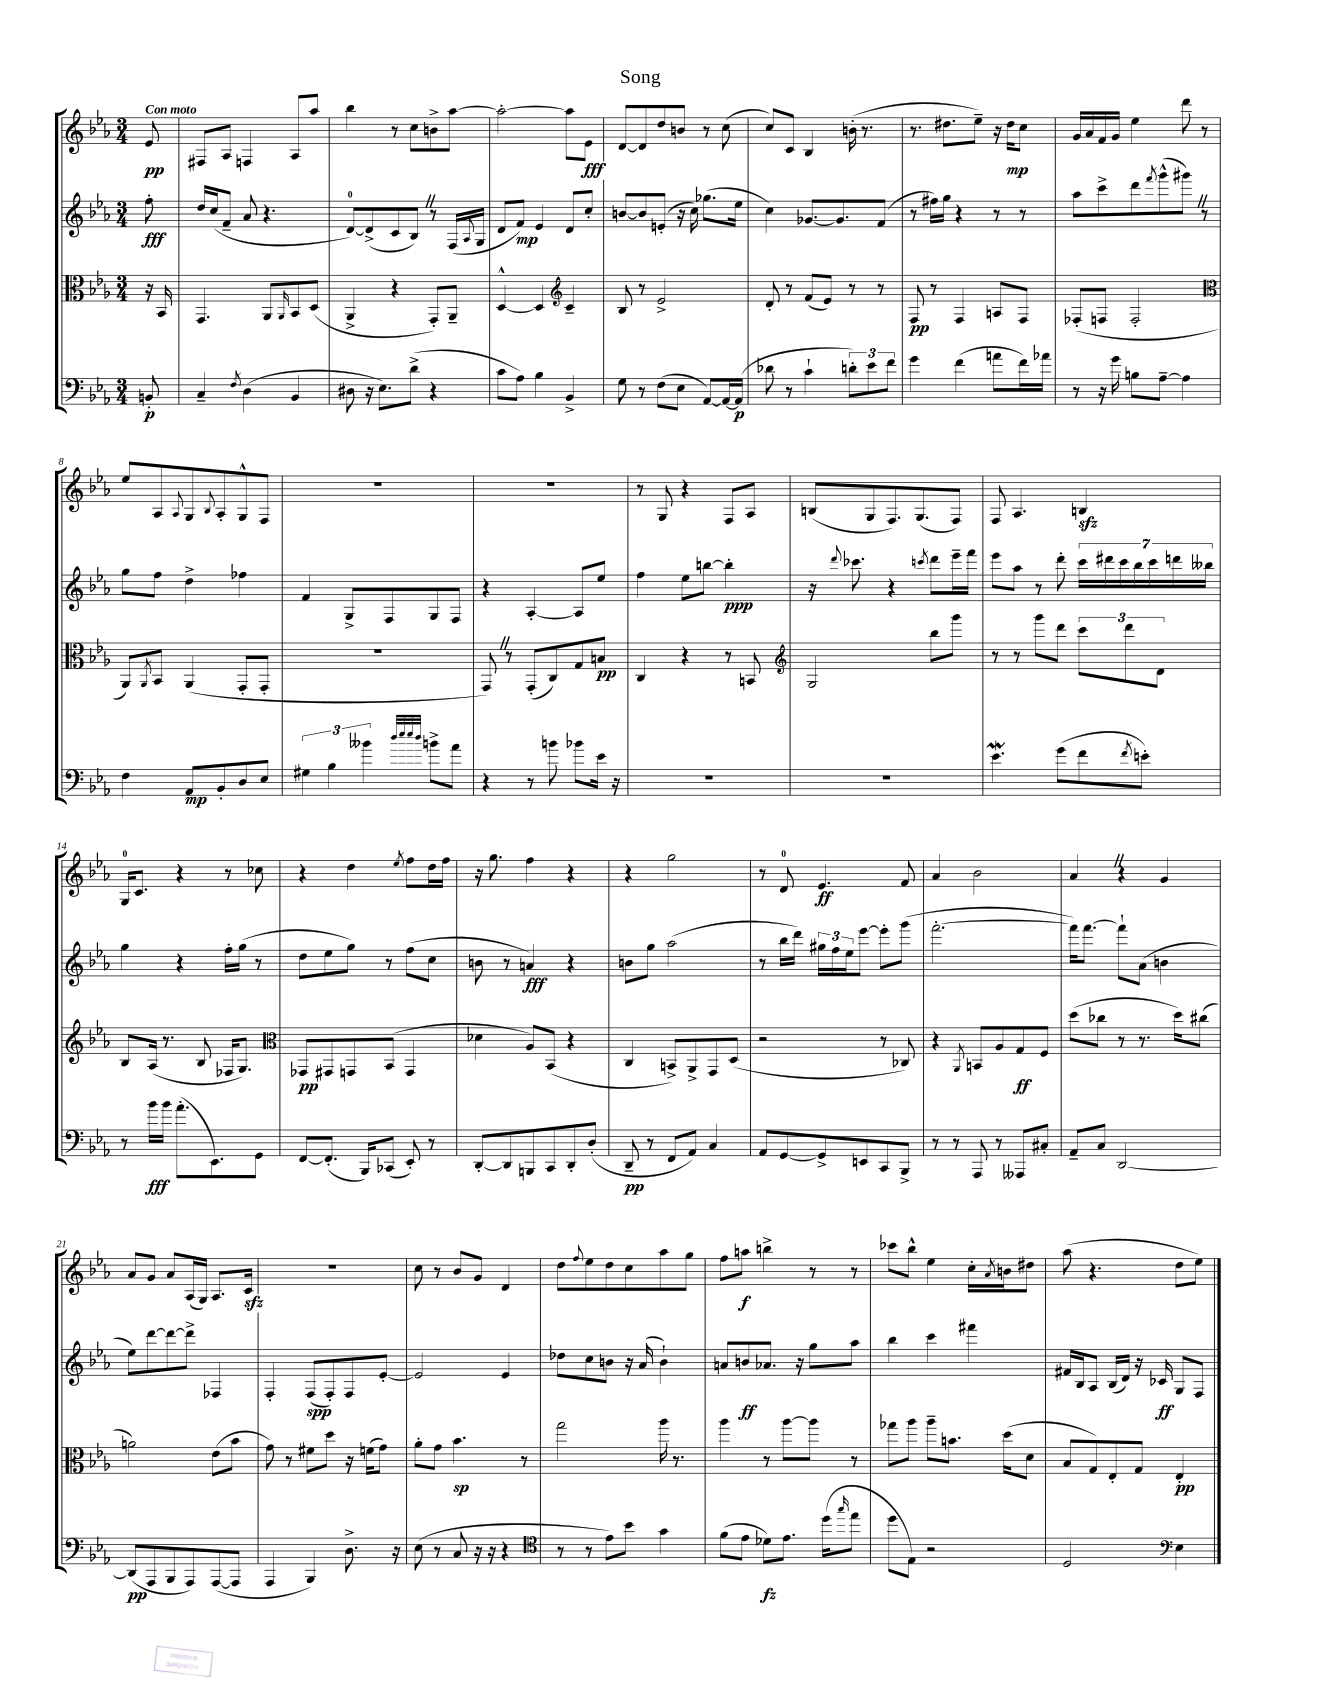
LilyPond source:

\header { title = "Song" }
<<
\new StaffGroup <<
\new Staff = "s0" {
    \clef treble \key ees \major \numericTimeSignature \time 3/4 \partial 8 \tempo "Con moto"
    ees'8\pp |
    fis8 aes8 f4 aes8 aes''8 |
    bes''4 r8 c''8 b'8-> aes''8~ |
    aes''2~-. aes''8 ees'8\fff |
    d'8~ d'8 d''8 b'8 r8 c''8( |
    c''8) c'8 bes4 b'16-.( r8. |
    r8. dis''8. ees''8--) r16 dis''16\mp c''8 |
    g'16 aes'16 f'16 g'16 ees''4 d'''8 r8 |
    ees''8 aes8 \appoggiatura { aes8 } g8 \appoggiatura { bes8 } aes8-. g8-^ f8 |
    R2. |
    R2. |
    r8 g8 r4 f8 aes8 |
    b8( g8 f8.) g8.( f8) |
    f8 aes4. b4\sfz |
    g16-0 c'8. r4 r8 ces''8 |
    r4 d''4 \acciaccatura { ees''8 } f''8 d''16 f''16 |
    r16 g''8. f''4 r4 |
    r4 g''2 |
    r8 d'8-0 ees'4.\ff f'8 |
    aes'4 bes'2 |
    aes'4 \once \override BreathingSign.text = \markup { \musicglyph "scripts.caesura.straight" } \breathe r4 g'4 |
    aes'8 g'8 aes'8 aes16( g16) aes8. c'16\sfz |
    R2. |
    c''8 r8 bes'8 g'8 d'4 |
    d''8 \appoggiatura { f''8 } ees''8 d''8 c''8 aes''8 g''8 |
    f''8 a''8\f b''4-> r8 r8 |
    ces'''8 bes''8-^ ees''4 c''16-. \acciaccatura { aes'8 } b'16 dis''8 |
    aes''8( r4. d''8 ees''8) \bar "|." |
}
\new Staff = "s1" {
    \clef treble \key ees \major \numericTimeSignature \time 3/4 \partial 8
    f''8-.\fff |
    d''16 c''16( f'8-- aes'8 r4. |
    d'8-0~) d'8->( c'8 bes8) \once \override BreathingSign.text = \markup { \musicglyph "scripts.caesura.straight" } \breathe r8 f16( \appoggiatura { aes8 } g16 |
    d'8 f'8\mp) ees'4 d'8 c''8-. |
    b'8~ b'8 e'8-.( r16 c''16) ges''8.( ees''16 |
    c''4) ges'8.~ ges'8. f'8( |
    r8 fis''16) g''16 r4 r8 r8 |
    aes''8 c'''8-> d'''8 \acciaccatura { f'''8 } g'''8-^( gis'''8) \once \override BreathingSign.text = \markup { \musicglyph "scripts.caesura.straight" } \breathe r8 |
    g''8 f''8 d''4-> fes''4 |
    f'4 g8-> f8 g8 f8 |
    r4 aes4~-. aes8 ees''8 |
    f''4 ees''8 b''8~ b''4-.\ppp |
    r16 \appoggiatura { d'''8 } ces'''8. r4 \acciaccatura { c'''8 } d'''8 ees'''16-- f'''16 |
    ees'''8 aes''8 r8 d'''8-. \tuplet 7/4 { c'''16 dis'''16 c'''16 bes''16 c'''16 d'''16 beses''16 } |
    g''4 r4 f''16-. g''16( r8 |
    d''8 ees''8 g''8) r8 f''8( c''8 |
    b'8 r8 a'4\fff) r4 |
    b'8 g''8 aes''2( |
    r8 bes''16 d'''16) \tuplet 3/2 { gis''16 f''16 ees''16 } ees'''8~ ees'''8-. g'''8( |
    f'''2.~-. |
    f'''16) f'''8.~ f'''8-! aes'8( b'4 |
    ees''8) d'''8~ d'''8~ d'''8-> fes4 |
    f4-. f8\spp( f8-.) f8 ees'8~-. |
    ees'2 ees'4 |
    des''8 c''8 b'8 r16 aes'16( b'4-!) |
    a'8 b'8\ff aes'8. r16 g''8 aes''8 |
    bes''4 c'''4 fis'''4 |
    fis'16 bes16 aes8 bes16( d'16) r16 ces'16\ff g8 f8 \bar "|." |
}
\new Staff = "s2" {
    \clef alto \key ees \major \numericTimeSignature \time 3/4 \partial 8
    r16 bes,16 |
    g,4. aes,8 \grace { aes,16 } bes,8 d8( |
    aes,4-> r4 g,8-.) aes,8-- |
    d4~-^ d4 \clef treble c'4-- |
    bes8 r8 ees'2-> |
    d'8-. r8 f'8( ees'8) r8 r8 |
    f8\pp r8 f4 a8 f8 |
    fes8-.( f8 f2-. |
    \clef alto aes,8) \acciaccatura { aes,8 } bes,8 aes,4( g,8-. g,8-. |
    R2. |
    g,8) \once \override BreathingSign.text = \markup { \musicglyph "scripts.caesura.straight" } \breathe r8 g,8-.( c8) g8 b8\pp |
    c4 r4 r8 b,8 |
    \clef treble g2 bes''8 g'''8 |
    r8 r8 g'''8 d'''8 \tuplet 3/2 { c'''8 d'''8 d'8 } |
    bes8 aes16( r8. bes8 fes16 g8.) |
    \clef alto ges,8\pp gis,8 g,8 bes,8( g,4 |
    des'4 aes8) bes,8( r4 |
    c4 b,8->) aes,8-> g,8 d8( |
    r2 r8 ces8) |
    r4 \acciaccatura { aes,8 } b,8 aes8 g8\ff f8 |
    d''8( ces''8 r8 r8. d''16) cis''8( |
    a'2) ees'8( bes'8 |
    g'8) r8 fis'8 d''8 r16 f'16( g'8) |
    aes'8-. g'8 bes'4.\sp r8 |
    g''2 aes''16 r8. |
    aes''4 r8 aes''8~ aes''8 r8 |
    ges''8 aes''8 aes''8-- b'8. d''16( d'8 |
    bes8 g8) ees8-. g8 ees4-.\pp \bar "|." |
}
\new Staff = "s3" {
    \clef bass \key ees \major \numericTimeSignature \time 3/4 \partial 8
    b,8-.\p |
    c4-- \acciaccatura { f8 } d4( bes,4 |
    dis8 r16 ees8.) d'8->( r4 |
    c'8 aes8) bes4 bes,4-> |
    g8 r8 f8( ees8 aes,8~) aes,16~ aes,16\p( |
    des'8 r8 c'4-! \tuplet 3/2 { d'8-.) ees'8 f'8 } |
    g'4 f'4( a'8 f'16) aes'16 |
    r8 r16 g'16 b8 aes8~-- aes4 |
    f4 aes,8\mp bes,8-. d8 ees8 |
    \tuplet 3/2 { gis4 bes4 beses'4 } \grace { d''32 ees''32 ees''32 d''32 } b'8-> aes'8 |
    r4 r8 b'8 bes'8 ees'16 r16 |
    R2. |
    R2. |
    ees'4.\mordent g'8( f'8 \acciaccatura { f'8 } e'8-.) |
    r8 bes'16\fff bes'16 aes'8.-.( ees,8.) g,8 |
    f,8~ f,8.-.( bes,,16) ces,8( ees,8-.) r8 |
    d,8~-. d,8 b,,8 c,8 d,8-. d8-.( |
    d,8--\pp r8 f,8 aes,8) c4 |
    aes,8 g,8~ g,8-> e,8 c,8 bes,,8-> |
    r8 r8 aes,,8 r8 aeses,,8 cis8-. |
    aes,8-- c8 d,2~ |
    d,8\pp( aes,,8 bes,,8 aes,,8) aes,,8~( aes,,8 |
    aes,,4 bes,,4) d8.-> r16 |
    ees8( r8 c8 r16 r16 r4 |
    \clef tenor r8 r8 ees'8) bes'8 g'4 |
    f'8( ees'8 des'8\fz) ees'8. d''16( \grace { g''16 } ees''8 |
    d''8 ees8) r2 |
    d2 \clef bass ees4 \bar "|." |
}
>>
>>
